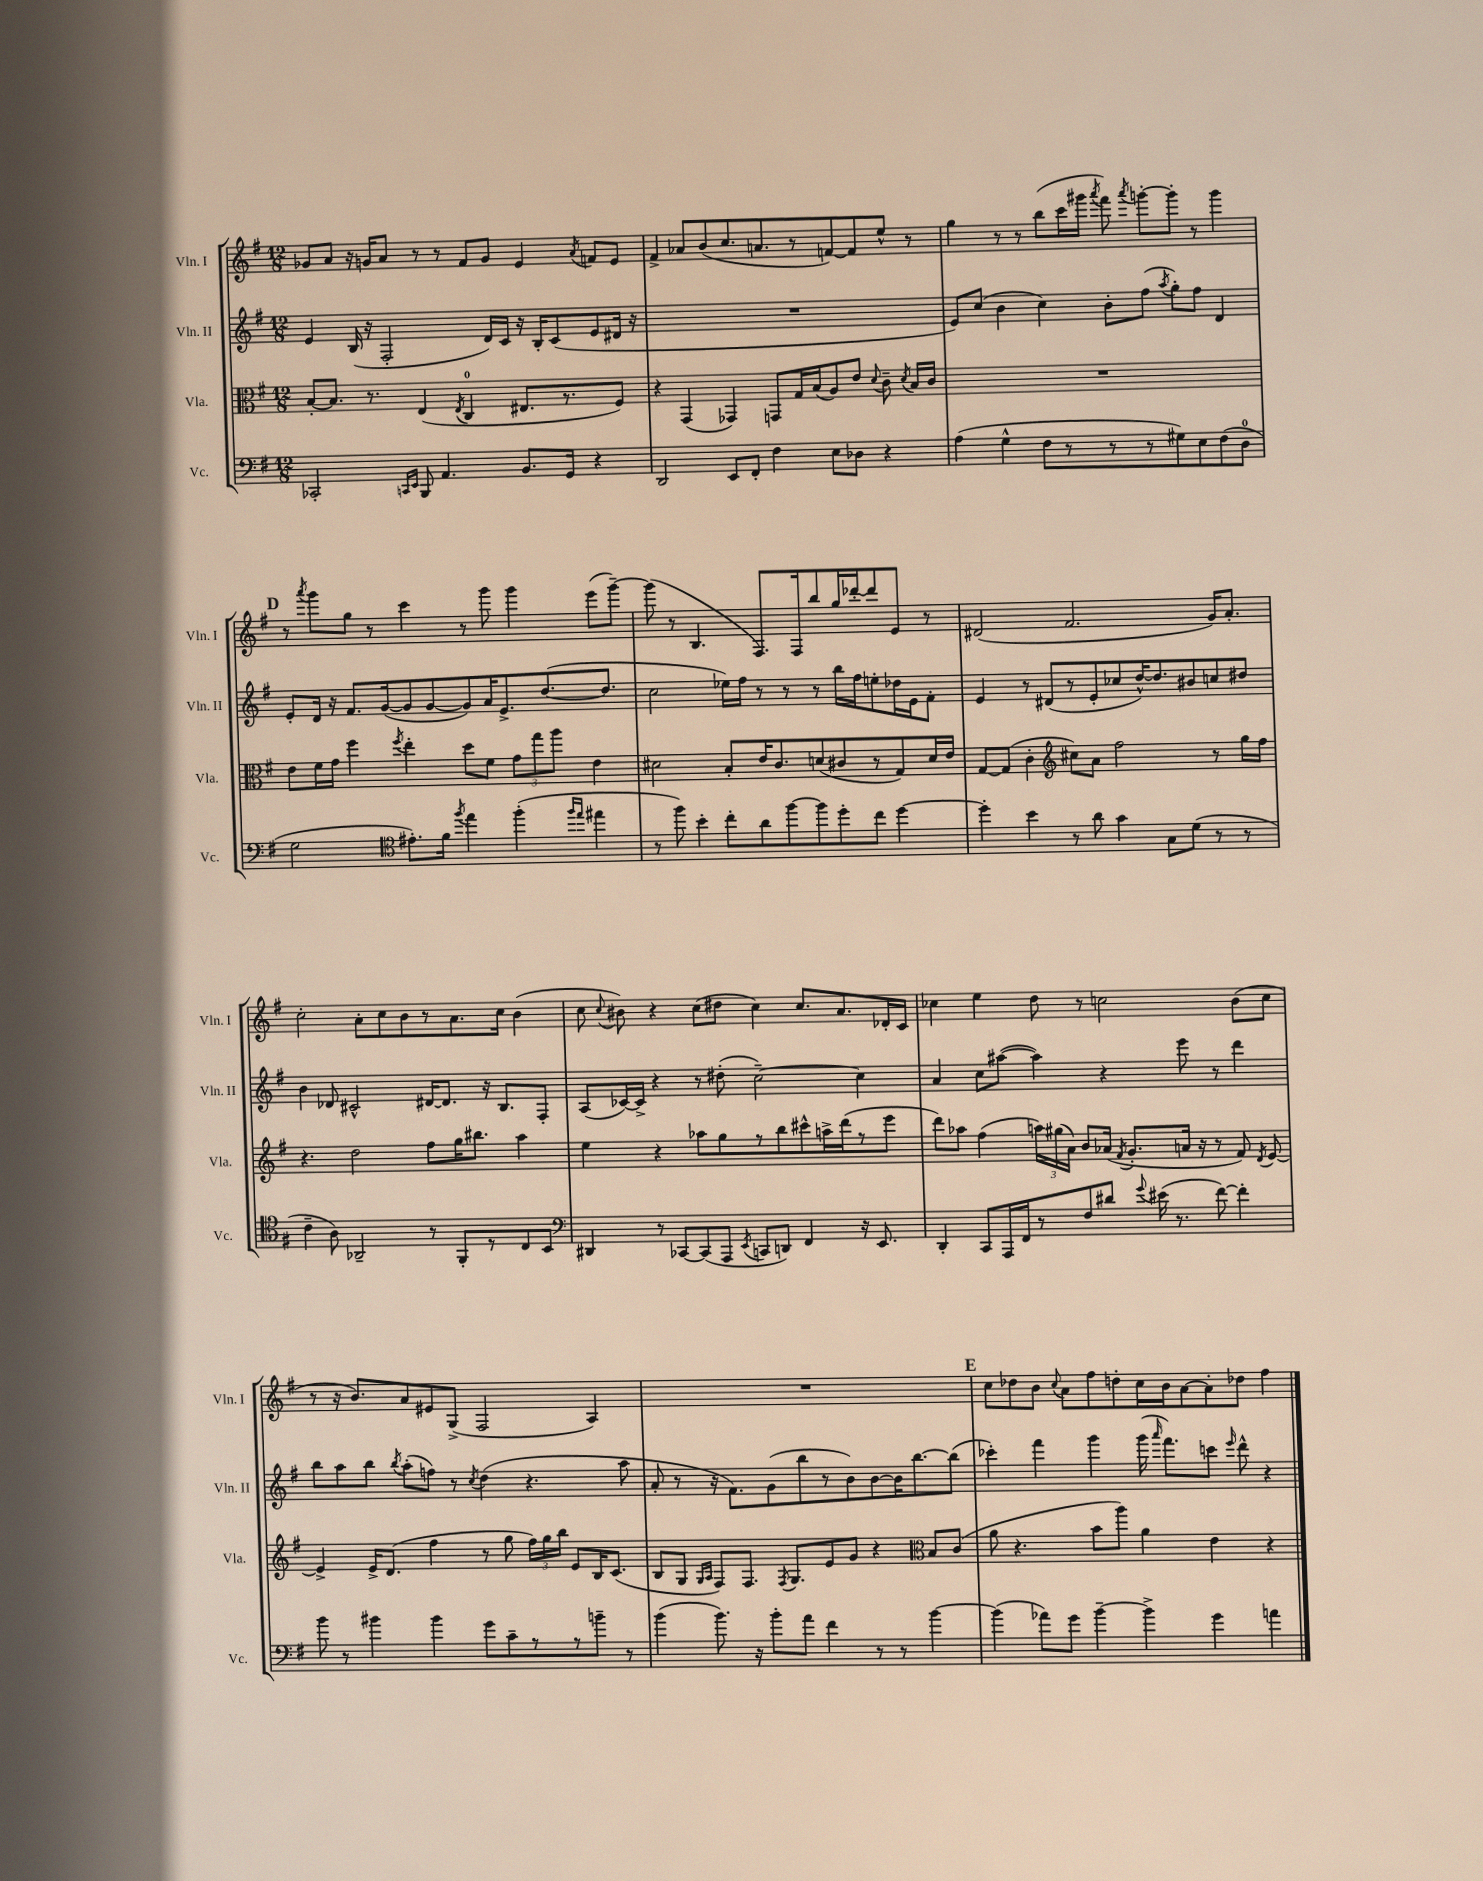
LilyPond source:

<<
\new StaffGroup <<
\new Staff = "s0" \with { instrumentName = "Vln. I" shortInstrumentName = "Vln. I" } {
    \clef treble \key g \major \numericTimeSignature \time 12/8
    \autoBeamOff ges'8[ a'8] r16 g'16[ a'8] r8 r8 fis'8[ g'8] e'4 \acciaccatura { a'8 } f'8[ e'8] |
    fis'4-> aes'8[ b'8( c''8. a'8. r8 f'8~) f'8 e''8]-^ r8 |
    g''4 r8 r8 b''8[( c'''16 gis'''16] \acciaccatura { a'''8 } fis'''8) \acciaccatura { a'''8 } g'''8[~-. g'''8]-. r8 g'''4 |
    \mark \markup { \bold "D" } r8 \acciaccatura { a'''8 } g'''8[ g''8] r8 c'''4 r8 g'''8 g'''4 e'''8[( g'''8]~--) |
    g'''8( r8 b4. fis8.[) fis16 b''8 g''16 des'''16~-. des'''8 e'8] r8 |
    dis'2( fis'2. g'16[) a'8.]-. |
    c''2-. a'8[-. c''8 b'8 r8 a'8. c''16] b'4( |
    c''8 \appoggiatura { c''8 } bis'8) r4 c''8[( dis''8] c''4) c''8.[ a'8. des'16-. c'16] |
    ces''4 e''4 d''8 r8 c''2 b'8[( c''8] |
    r8 r16 b'8.[) a'8 eis'8 g8]->( fis2 a4) |
    R1. |
    \mark \markup { \bold "E" } c''8[ des''8 b'8] \appoggiatura { c''8 } a'8[ fis''8 d''8-. c''16 b'16 a'8~ a'8-. des''8] fis''4 \bar "|." |
}
\new Staff = "s1" \with { instrumentName = "Vln. II" shortInstrumentName = "Vln. II" } {
    \clef treble \key g \major \numericTimeSignature \time 12/8
    \autoBeamOff e'4 b16( r16 fis2-. d'16[) c'16] r16 b16[-. c'8( e'8 dis'16] r16 |
    R1. |
    e'8[) c''8]( b'4 c''4) b'8[-. fis''8]( \acciaccatura { a''8 } g''8[-.) fis''8] d'4 |
    \mark \markup { \bold "D" } e'8[-. d'16] r16 fis'8.[ g'16~( g'8 g'8~ g'8) a'16 e'8.-> d''8.~( d''8.] |
    c''2 ees''16[) fis''16] r8 r8 r8 b''16[ fis''16 e''8-. des''16 e'16 fis'8]-. |
    e'4 r8 dis'8[( r8 e'8-. ces''8 d''16~-^) d''8. bis'8 c''8 dis''8] |
    b'4 des'8 cis'2-^ dis'16[~ dis'8.] r16 b8.[ fis8]-. |
    a8[( ces'16~) ces'16]-> r4 r8 dis''8-.( c''2~--) c''4 |
    a'4 c''8[ ais''8]~( ais''4) r4 e'''8 r8 d'''4 |
    b''8[ a''8 b''8] \acciaccatura { b''8 } a''8[-.( f''8]) r8 \acciaccatura { c''8 } d''4( r4. a''8 |
    a'8-. r8 r16 fis'8.[) g'8( b''8 r8 b'8) b'8~ b'16 b''8.~ b''8]( |
    \mark \markup { \bold "E" } ces'''4-.) fis'''4 g'''4 g'''16( \grace { a'''16 } fis'''8.[) c'''8] \grace { e'''16 } d'''8-^ r4 \bar "|." |
}
\new Staff = "s2" \with { instrumentName = "Vla." shortInstrumentName = "Vla." } {
    \clef alto \key g \major \numericTimeSignature \time 12/8
    \autoBeamOff b8[~-. b8.] r8. e4( \acciaccatura { e8 } c4-0 eis8.[ r8. fis8]) |
    r4 g,4( ges,4) g,8[ g16 b16( a8) e'8] \appoggiatura { d'8 } c'8-- \acciaccatura { d'8 } b16[ c'16] |
    R1. |
    \mark \markup { \bold "D" } e'8[ fis'16 g'16] fis''4 \acciaccatura { fis''8 } e''4-. d''8[ fis'8] \tuplet 3/2 { g'8[ g''8 a''8] } e'4 |
    dis'2 b8[-. e'16 c'8. d'8( cis'8 r8 g8) d'16 e'16] |
    g8[~ g8]( c'4-. \clef treble cis''8[) a'8] fis''2 r8 g''16[ fis''16] |
    r4. d''2 fis''8[ g''16 bis''8.] a''4 |
    e''4 r4 aes''8[ g''8 r8 b''8 cis'''8-^ a''16-> d'''16( r8 e'''8] |
    d'''8[) aes''8] fis''4( \tuplet 3/2 { a''16[) gis''16( a'16]) } b'8[ aes'16]( \acciaccatura { fis'8 } g'8.[-. a'16] r16 r8 fis'8) \acciaccatura { d'8 } e'8~ |
    e'4-> e'16[-> d'8.]( fis''4 r8 g''8 \tuplet 3/2 { fis''16[) g''16 b''16] } e'8[ b16 c'8.]( |
    b8[ g8] \grace { g16[ a16] } fis8[) fis8.] \acciaccatura { fis8 } g8.[ e'8 g'8] r4 \clef alto b8[ c'8]( |
    \mark \markup { \bold "E" } a'8 r4. b'8[ a''8]) a'4 e'4 r4 \bar "|." |
}
\new Staff = "s3" \with { instrumentName = "Vc." shortInstrumentName = "Vc." } {
    \clef bass \key g \major \numericTimeSignature \time 12/8
    \autoBeamOff ces,2-. \grace { c,16[ e,16] } b,,8 a,4. b,8.[ g,16] r4 |
    d,2 e,8[ fis,8]-. fis4 e8[ des8] r4 |
    a4( g4-^ fis8[ r8 r8 r8 gis8) e8 fis8( d8]-0 |
    \mark \markup { \bold "D" } g2 \clef tenor eis'8.[-.) fis'16] \acciaccatura { fis''8 } e''4 fis''4-.( \grace { fis''16[ e''16] } eis''4 |
    r8 fis''8) b'4-. c''8[-. a'8 fis''8~ fis''8 d''8-. c''8] d''4~ |
    d''4-. b'4 r8 a'8 g'4 g8[ d'8]( r8 r8 |
    c'4-- a8) aes,2-- r8 fis,8[-. r8 c8 b,8] |
    \clef bass dis,4 r8 ces,8[~ ces,8( a,,8] \acciaccatura { e,8 } c,8[ d,8]) fis,4 r16 e,8. |
    d,4-. c,8[ a,,16 fis,16 r8 fis8 dis'8] \appoggiatura { g'8 } eis'16( r8. fis'8~) fis'4-. |
    b'8 r8 bis'4 bis'4 g'8[ c'8-- r8 r8 b'8]-- r8 |
    b'4( b'8.) r16 b'8[-. a'8] fis'4 r8 r8 b'4~ |
    \mark \markup { \bold "E" } b'4( aes'8[) g'8] b'4~-- b'4-> g'4 a'4 \bar "|." |
}
>>
>>
\layout { \context { \Score \remove "Bar_number_engraver" } }
